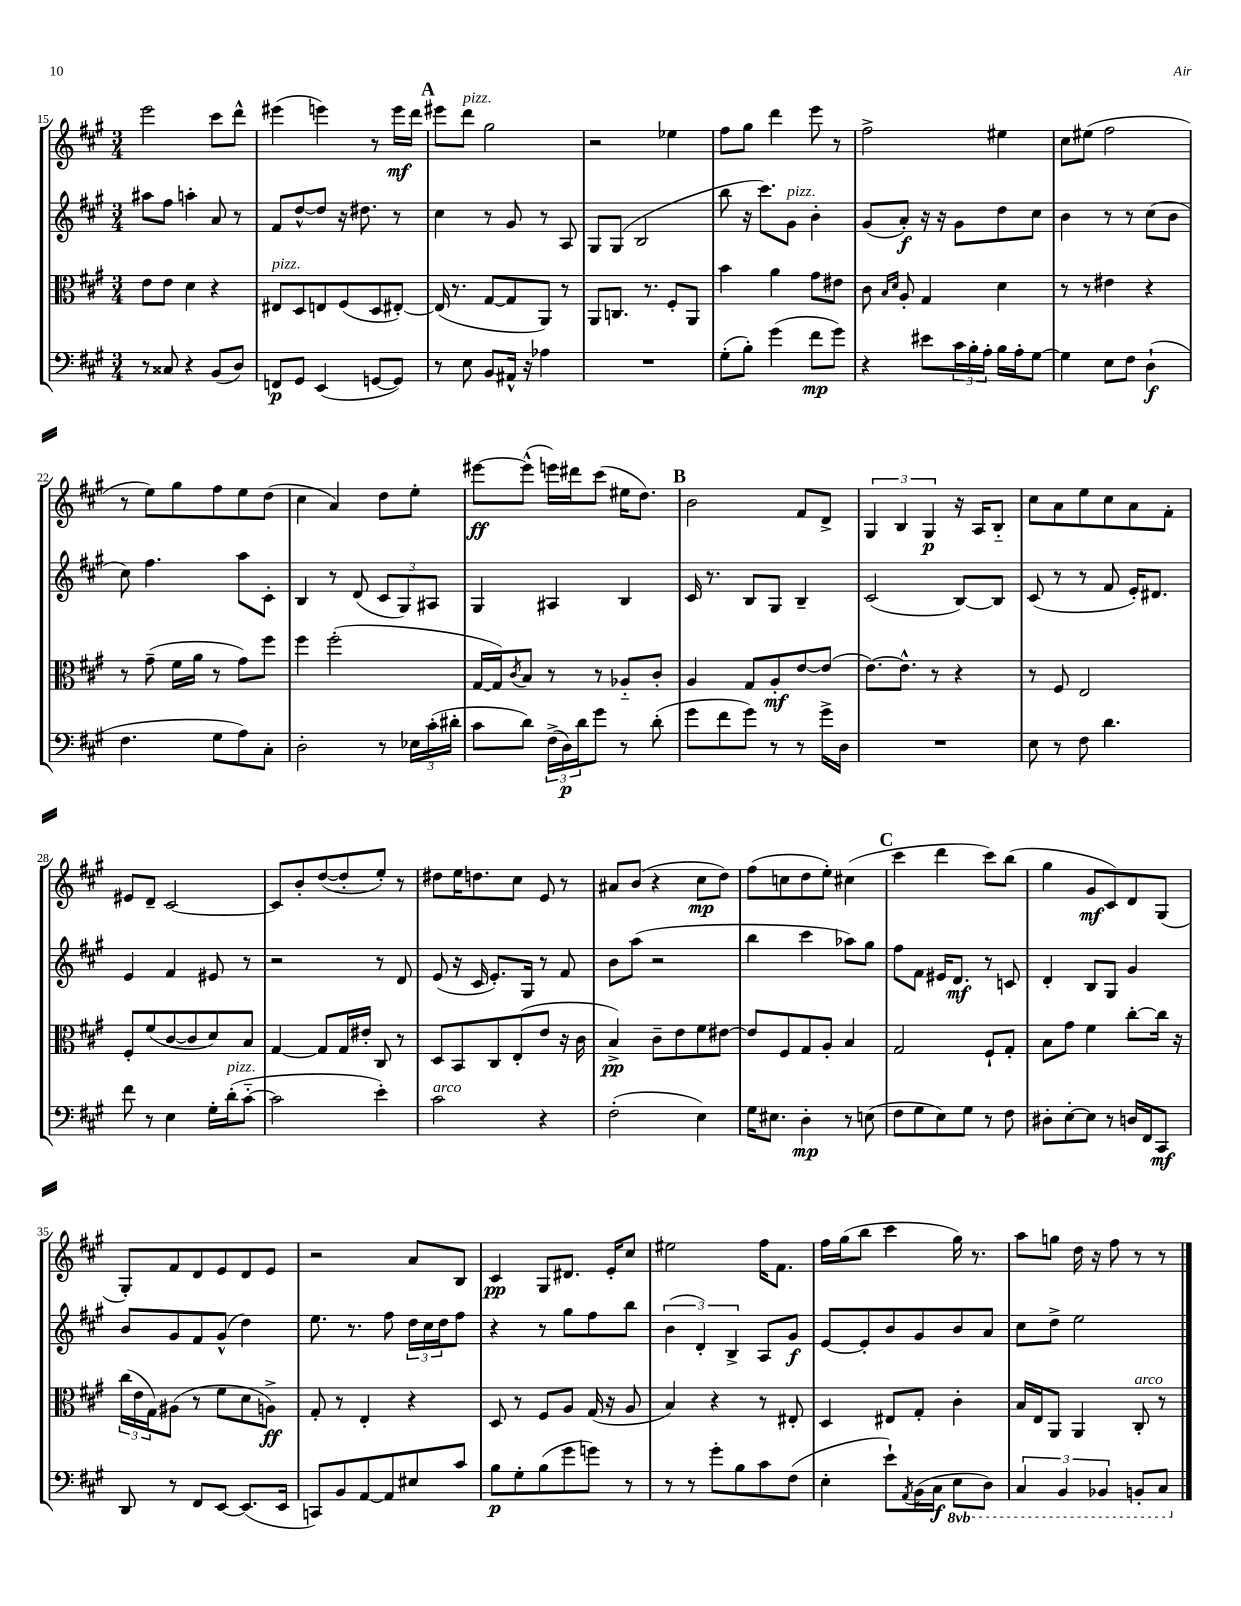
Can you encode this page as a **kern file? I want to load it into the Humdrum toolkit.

**kern	**dynam	**kern	**dynam	**kern	**dynam	**kern	**dynam
*part4	*part4	*part3	*part3	*part2	*part2	*part1	*part1
*staff4	*staff4	*staff3	*staff3	*staff2	*staff2	*staff1	*staff1
*clefF4	*	*clefC3	*	*clefG2	*	*clefG2	*
*k[f#c#g#]	*	*k[f#c#g#]	*	*k[f#c#g#]	*	*k[f#c#g#]	*
*M3/4	*	*M3/4	*	*M3/4	*	*M3/4	*
=15	=15	=15	=15	=15	=15	=15	=15
8r	.	8e\L	.	8aa#X\L	.	2eee\	.
8C##X/	.	8e\J	.	8ff#\J	.	.	.
4r	.	4d\	.	4aan'\	.	.	.
(8BB/L	.	4r	.	8a/	.	8ccc#\L	.
8D/J)	.	.	.	8r	.	8ddd^^\J	.
=16	=16	=16	=16	=16	=16	=16	=16
!	!	!LO:TX:a:i:t=pizz.	!	!	!	!	!
8FFn/L	p	8E#X/L	.	8f#/L	.	(4eee#X\	.
8GG#/J	.	8D/	.	[8dd^^/	.	.	.
(4EE/	.	8En/	.	8dd/J]	.	4eeen\)	.
.	.	(8F#/	.	16r	.	.	.
.	.	.	.	8.dd#X\	.	.	.
[8GGn/L	.	8D/	.	.	.	8r	.
8GG/J])	.	[8E#X'/J)	.	8r	.	16eee\LL	mf
.	.	.	.	.	.	16ddd\JJ	.
!!LO:REH:place=s1:t=A
=17	=17	=17	=17	=17	=17	=17	=17
8r	.	(16E#/]	.	4cc#\	.	8eee#X\L	.
.	.	8.r	.	.	.	.	.
!	!	!	!	!	!	!LO:TX:a:i:t=pizz.	!
8E\	.	.	.	.	.	8ddd\J	.
8BB/L	.	[8G#/L	.	8r	.	2gg#\	.
16AA#X^^/Jk	.	8G#/]	.	8g#/	.	.	.
16r	.	.	.	.	.	.	.
4A-X\	.	8AA/J)	.	8r	.	.	.
.	.	8r	.	8A/	.	.	.
=18	=18	=18	=18	=18	=18	=18	=18
2.r	.	8AA/L	.	8G#/L	.	2r	.
.	.	8.Cn/J	.	(8G#/J	.	.	.
.	.	.	.	2B/	.	.	.
.	.	8.r	.	.	.	.	.
.	.	8F#'/L	.	.	.	4ee-X\	.
.	.	8AA/J	.	.	.	.	.
=19	=19	=19	=19	=19	=19	=19	=19
(8G#'\L	.	4b\	.	8bb\	.	8ff#\L	.
8B'\J)	.	.	.	16r	.	8gg#\J	.
.	.	.	.	8.ccc#\L)	.	.	.
(4g#\	.	4a\	.	.	.	4ddd\	.
!	!	!	!	!LO:TX:a:i:t=pizz.	!	!	!
.	.	.	.	8g#\J	.	.	.
8f#\L	mp	8g#\L	.	4b'\	.	8eee\	.
8g#\J)	.	8e#X\J	.	.	.	8r	.
=20	=20	=20	=20	=20	=20	=20	=20
4r	.	8c#\	.	(8g#/L	.	2ff#^\	.
.	.	16qqB/LL	.	.	.	.	.
.	.	16qqd/JJ	.	.	.	.	.
.	.	8A'/	.	8a'/J)	f	.	.
8e#X\L	.	4G#/	.	16r	.	.	.
.	.	.	.	16r	.	.	.
24c#\L	.	.	.	8g#\L	.	.	.
24B'\	.	.	.	.	.	.	.
24A'\JJ	.	.	.	.	.	.	.
16B\LL	.	4d\	.	8dd\	.	4ee#X\	.
16A'\J	.	.	.	.	.	.	.
[8G#\J	.	.	.	8cc#\J	.	.	.
=21	=21	=21	=21	=21	=21	=21	=21
4G#\]	.	8r	.	4b\	.	8cc#\L	.
.	.	8r	.	.	.	(8ee#X\J	.
8E\L	.	4e#X\	.	8r	.	2ff#\	.
8F#\J	.	.	.	8r	.	.	.
(4D`\	f	4r	.	(8cc#\L	.	.	.
.	.	.	.	8b\J	.	.	.
!!LO:LB:g=z
=22	=22	=22	=22	=22	=22	=22	=22
4.F#\	.	8r	.	8cc#\)	.	8r	.
.	.	(8g#~\	.	4.ff#\	.	8ee\L)	.
.	.	16f#\LL	.	.	.	8gg#\	.
.	.	16a\JJ	.	.	.	.	.
8G#\L	.	8r	.	.	.	8ff#\	.
8A\)	.	8g#\L)	.	8aa\L	.	8ee\	.
8C#'\J	.	8ff#\J	.	8c#'\J	.	(8dd\J	.
=23	=23	=23	=23	=23	=23	=23	=23
2D'\	.	4ff#\	.	4B/	.	4cc#\	.
.	.	(2ff#'\	.	8r	.	4a/)	.
.	.	.	.	(8d/	.	.	.
8r	.	.	.	12c#/L	.	8dd\L	.
.	.	.	.	12G#/)	.	.	.
24E-X\LL	.	.	.	.	.	8ee'\J	.
(24c#'\	.	.	.	12A#X/J	.	.	.
24d#X'\JJ	.	.	.	.	.	.	.
=24	=24	=24	=24	=24	=24	=24	=24
8c#\L	.	[16G#/LL	.	4G#/	.	[8eee#X\L	ff
.	.	16G#/J])	.	.	.	.	.
.	.	8qc#/	.	.	.	.	.
8d\J)	.	8B/J	.	.	.	(8eee#^^\J]	.
(24F#^\LL	.	8r	.	4A#X/	.	16eeen\LL)	.
24D\)	p	.	.	.	.	.	.
.	.	.	.	.	.	16ddd#X\J	.
24d\J	.	.	.	.	.	.	.
8g#\J	.	8r	.	.	.	(8ccc#\J	.
8r	.	8A-X/L	.	4B/	.	16ee#X\KL	.
.	.	.	.	.	.	8.dd\J)	.
(8d'\	.	8c#'/J	.	.	.	.	.
!!LO:REH:place=s1:t=B
=25	=25	=25	=25	=25	=25	=25	=25
8g#\L	.	4A/	.	16c#/	.	2b\	.
.	.	.	.	8.r	.	.	.
8f#\	.	.	.	.	.	.	.
8g#\J)	.	8G#/L	.	8B/L	.	.	.
8r	.	8A'/	mf	8G#/J	.	.	.
8r	.	[8e/	.	4B~/	.	8f#/L	.
16g#^\LL	.	(8e/J]	.	.	.	8d^/J	.
16D\JJ	.	.	.	.	.	.	.
=26	=26	=26	=26	=26	=26	=26	=26
2.r	.	[8.e\L)	.	(2c#/	.	6G#/	.
.	.	.	.	.	.	6B/	.
.	.	8.e^^\J]	.	.	.	.	.
.	.	.	.	.	.	6G#/	p
.	.	8r	.	.	.	.	.
.	.	4r	.	[8B/L)	.	16r	.
.	.	.	.	.	.	16A/KL	.
.	.	.	.	8B/J]	.	8B/J	.
=27	=27	=27	=27	=27	=27	=27	=27
8E\	.	8r	.	(8c#/	.	8cc#\L	.
8r	.	8F#/	.	8r	.	8a\	.
8F#\	.	2E/	.	8r	.	8ee\	.
4.d\	.	.	.	8f#/	.	8cc#\	.
.	.	.	.	16e'/KL)	.	8a\	.
.	.	.	.	8.d#X/J	.	.	.
.	.	.	.	.	.	8f#'\J	.
!!LO:LB:g=z
=28	=28	=28	=28	=28	=28	=28	=28
8f#\	.	8F#'/L	.	4e/	.	8e#X/L	.
8r	.	(8f#/	.	.	.	8d~/J	.
4E\	.	[8c#/	.	4f#/	.	[2c#/	.
.	.	8c#/]	.	.	.	.	.
16G#'\LL	.	8d/)	.	8e#X/	.	.	.
!LO:TX:a:i:t=pizz.	!	!	!	!	!	!	!
(16d'\J	.	.	.	.	.	.	.
[8c#\J	.	8B/J	.	8r	.	.	.
=29	=29	=29	=29	=29	=29	=29	=29
2c#\]	.	[4G#/	.	2r	.	8c#/L]	.
.	.	.	.	.	.	8b'/	.
.	.	8G#/L]	.	.	.	([8dd/	.
.	.	16G#/L	.	.	.	8dd'/]	.
.	.	16e#X'/JJ	.	.	.	.	.
4e'\)	.	8C#/	.	8r	.	8ee'/J)	.
.	.	8r	.	8d/	.	8r	.
=30	=30	=30	=30	=30	=30	=30	=30
!LO:TX:a:i:t=arco	!	!	!	!	!	!	!
2c#\	.	8D/L	.	(8e/	.	8dd#X\L	.
.	.	8BB/	.	16r	.	16ee\K	.
.	.	.	.	16c#/	.	8.ddn\	.
.	.	8C#/	.	8.e'/L)	.	.	.
.	.	(8E'/	.	.	.	8cc#\J	.
.	.	.	.	16G#/Jk	.	.	.
4r	.	8e/J	.	8r	.	8e/	.
.	.	16r	.	8f#/	.	8r	.
.	.	16c#\	.	.	.	.	.
=31	=31	=31	=31	=31	=31	=31	=31
(2F#'\	.	4B^/)	pp	8b\L	.	8a#X/L	.
.	.	.	.	(8aa\J	.	(8b/J	.
.	.	8c#~\L	.	2r	.	4r	.
.	.	8e\	.	.	.	.	.
4E\)	.	8f#\	.	.	.	8cc#\L	mp
.	.	[8e#X\J	.	.	.	8dd\J)	.
=32	=32	=32	=32	=32	=32	=32	=32
16G#\KL	.	8e#/L]	.	4bb\	.	(8ff#\L	.
8.E#X\J	.	.	.	.	.	.	.
.	.	8F#/	.	.	.	8ccn\	.
4D'\	mp	8G#/	.	4ccc#\	.	8dd\	.
.	.	8A'/J	.	.	.	8ee'\J)	.
8r	.	4B/	.	8aa-X\L)	.	(4cc#X\	.
(8En\	.	.	.	8gg#\J	.	.	.
!!LO:REH:place=s1:t=C
=33	=33	=33	=33	=33	=33	=33	=33
8F#\L	.	2G#/	.	8ff#\L	.	4ccc#\	.
8G#\	.	.	.	8f#\J	.	.	.
8E\)	.	.	.	16e#X/KL	.	4ddd\	.
.	.	.	.	8.d/J	mf	.	.
8G#\J	.	.	.	.	.	.	.
8r	.	8F#`/L	.	8r	.	8ccc#\L)	.
8F#\	.	8G#'/J	.	8cn/	.	(8bb\J	.
=34	=34	=34	=34	=34	=34	=34	=34
8D#X'\L	.	8B\L	.	4d'/	.	4gg#\	.
[8E'\	.	8g#\J	.	.	.	.	.
8E\J]	.	4f#\	.	8B/L	.	8g#/L	mf
8r	.	.	.	8G#/J	.	8c#/)	.
16Dn/LL	.	[8cc#'\L	.	4g#/	.	8d/	.
16FF#/J	.	.	.	.	.	.	.
8CC#/J	mf	16cc#\Jk]	.	.	.	(8G#/J	.
.	.	16r	.	.	.	.	.
!!LO:LB:g=z
=35	=35	=35	=35	=35	=35	=35	=35
8DD/	.	(24cc#\LL	.	8b/L	.	8G#'/L)	.
.	.	24e\	.	.	.	.	.
.	.	24G#\J)	.	.	.	.	.
8r	.	(8A#X\J	.	8g#/	.	8f#/	.
8FF#/L	.	8r	.	8f#/	.	8d/	.
[8EE/J	.	8f#\L	.	(8g#^^/J	.	8e/	.
(8.EE/L]	.	8d\	.	4dd\)	.	8d/	.
.	.	8An^\J)	ff	.	.	8e/J	.
16EE/Jk	.	.	.	.	.	.	.
=36	=36	=36	=36	=36	=36	=36	=36
8CCn/L)	.	8G#'/	.	8.ee\	.	2r	.
8BB/	.	8r	.	.	.	.	.
.	.	.	.	8.r	.	.	.
[8AA/	.	4E'/	.	.	.	.	.
8AA/]	.	.	.	8ff#\	.	.	.
8E#X/	.	4r	.	24dd\LL	.	8a/L	.
.	.	.	.	24cc#\	.	.	.
.	.	.	.	24dd\J	.	.	.
8c#/J	.	.	.	8ff#\J	.	8B/J	.
=37	=37	=37	=37	=37	=37	=37	=37
8B\L	p	8D/	.	4r	.	4c#/	pp
8G#'\	.	8r	.	.	.	.	.
(8B\	.	8F#/L	.	8r	.	8G#/L	.
8g#\	.	8A/J	.	8gg#\L	.	8.d#X/J	.
8gn\J)	.	(16G#/	.	8ff#\	.	.	.
.	.	16r	.	.	.	16e'/KL	.
8r	.	8A/	.	8bb\J	.	8cc#/J	.
=38	=38	=38	=38	=38	=38	=38	=38
8r	.	4B/)	.	(6b\	.	2ee#X\	.
8r	.	.	.	.	.	.	.
.	.	.	.	6d'/)	.	.	.
8g#'\L	.	4r	.	.	.	.	.
.	.	.	.	6B^/	.	.	.
8B\	.	.	.	.	.	.	.
8c#\	.	8r	.	8A/L	.	16ff#\KL	.
.	.	.	.	.	.	8.f#\J	.
(8F#\J	.	8E#X'/	.	8g#/J	f	.	.
=39	=39	=39	=39	=39	=39	=39	=39
4E'\	.	4D/	.	[8e/L	.	16ff#\LL	.
.	.	.	.	.	.	(16gg#\J	.
.	.	.	.	8e'/]	.	8bb\J	.
8e`\L)	.	8E#X/L	.	8b/	.	4ccc#\	.
8qAA/	.	.	.	.	.	.	.
(16BB\L	.	8G#'/J	.	8g#/	.	.	.
16C#\JJ	f	.	.	.	.	.	.
*8ba	*	*	*	*	*	*	*
8EE\L	.	4c#'\	.	8b/	.	16gg#\)	.
.	.	.	.	.	.	8.r	.
8DD\J)	.	.	.	8a/J	.	.	.
=40	=40	=40	=40	=40	=40	=40	=40
6CC#/	.	16B/LL	.	8cc#\L	.	8aa\L	.
.	.	16E/J	.	.	.	.	.
.	.	8AA/J	.	8dd^\J	.	8ggn\J	.
6BBB/	.	.	.	.	.	.	.
.	.	4AA/	.	2ee\	.	16dd\	.
.	.	.	.	.	.	16r	.
6BBB-X/	.	.	.	.	.	.	.
.	.	.	.	.	.	8ff#\	.
!	!	!LO:TX:a:i:t=arco	!	!	!	!	!
8BBBn'/L	.	8C#'/	.	.	.	8r	.
8CC#/J	.	8r	.	.	.	8r	.
*X8ba	*	*	*	*	*	*	*
==	==	==	==	==	==	==	==
*-	*-	*-	*-	*-	*-	*-	*-
